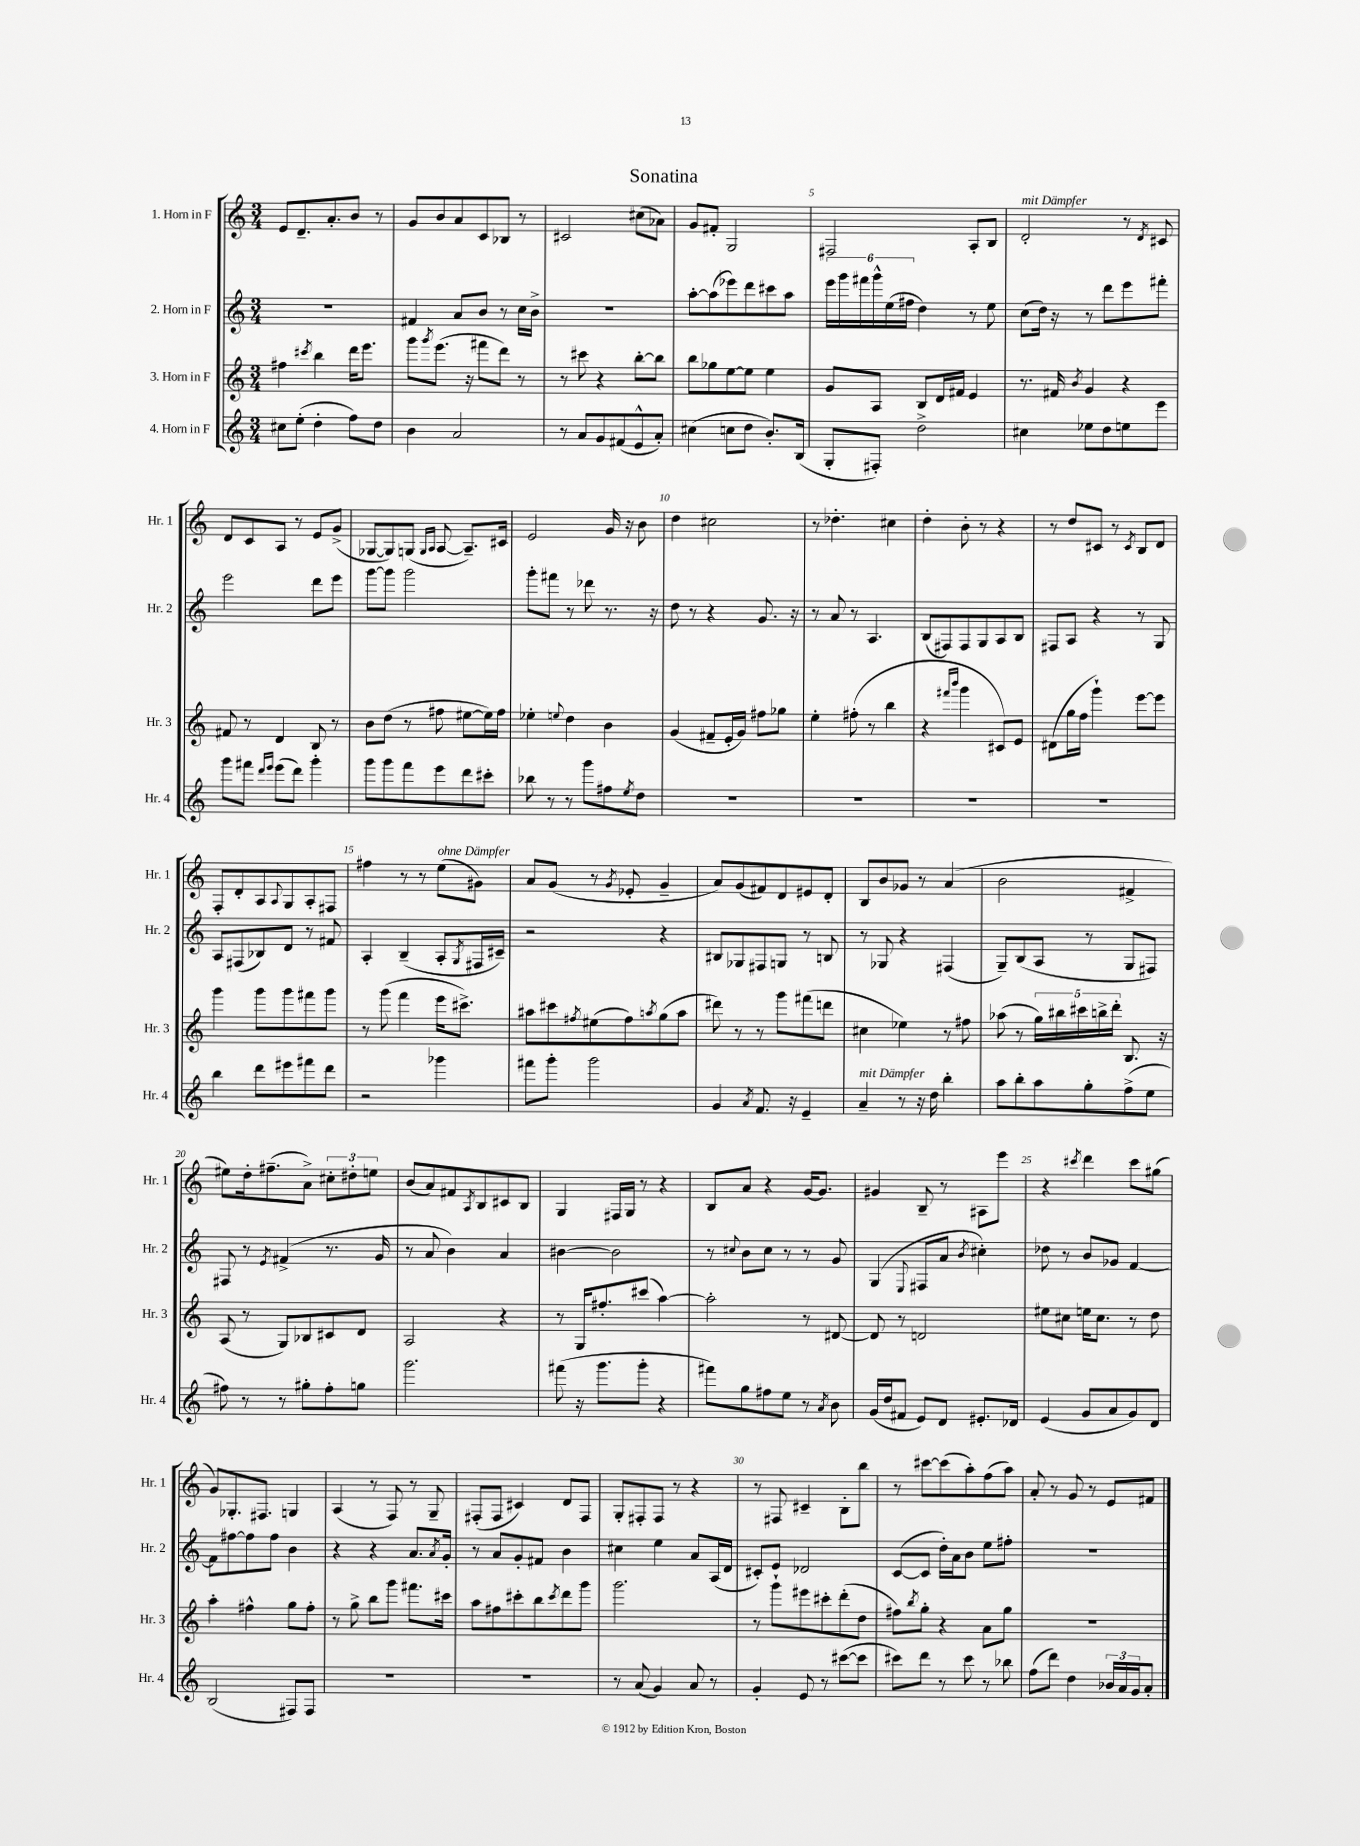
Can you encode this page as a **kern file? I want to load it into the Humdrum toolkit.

**kern	**kern	**kern	**kern
*staff4	*staff3	*staff2	*staff1
*clefG2	*clefG2	*clefG2	*clefG2
*k[]	*k[]	*k[]	*k[]
*M3/4	*M3/4	*M3/4	*M3/4
8cc#	4ff#	2.r	8e
(8ee'	.	.	8.d~
.	8qccc#	.	.
4dd'	4bb	.	.
.	.	.	8.a'
8ff)	16ddd	.	8b
.	8.eee	.	.
8dd	.	.	8r
=	=	=	=
4b	8ggg	4f#	8g
.	8qggg	.	.
.	(8.eee	.	8b
2a	.	8a	8a
.	16r	.	.
.	8fff#	8b	8c
.	8ddd)	8r	8B-
.	8r	16cc	8r
.	.	16b^	.
=	=	=	=
8r	8r	2.r	2c#
8a	8ccc#	.	.
8g	4r	.	.
(8f#	.	.	.
8e^^	[8bb'	.	(8cc#
8a')	8bb]	.	8a-)
=	=	=	=
(4cc#	8bb	[8aa'	8g
.	8gg-	(8aa]	8f#'
8cc	[8ee	8eee-)	2G
8dd	8ee]	8ddd	.
8.b')	4ee	8ccc#	.
.	.	8aa	.
(16B	.	.	.
=	=	=	=
8G'	8g	24eee	2F#
.	.	24ggg	.
.	.	24fff#	.
8F#')	8A	24ggg^^	.
.	.	(24ee	.
.	.	24ff#	.
2dd^	8B	4dd)	.
.	16d	.	.
.	16f#	.	.
.	4e	8r	8A'
.	.	8ee	8B
=	=	=	=
4cc#	8.r	(8cc	2d'
.	.	16dd)	.
.	16f#	16r	.
.	8qb	.	.
8ee-	4g	8r	.
8dd	.	8ddd	.
8ee	4r	8eee	8r
.	.	.	8qd
8eee	.	8fff#'	8c#
=	=	=	=
8ggg	8f#	2eee	8d
8fff#	8r	.	8c
16qqddd	.	.	.
16qqeee	.	.	.
(8eee	4d	.	8A
8ddd)	.	.	8r
4ggg'	8B	8ddd	8e
.	8r	8eee	(8g^
=	=	=	=
8ggg	8b	[8ggg	[8G-
8ggg	(8dd	8ggg]	8G-])
8fff	8r	2ggg	(8G
.	.	.	16qqG
.	.	.	16qqA
8eee	8ff#	.	[8A
8ddd	[8ee#	.	8.A~])
8ccc#'	16ee#])	.	.
.	16ff#	.	16c#
=	=	=	=
8bb-	4ee-'	8ggg'	2e
8r	.	8fff#	.
.	8qqee	.	.
8r	4dd	8r	.
8ggg	.	8ddd-	.
8ff#	4b	8.r	16g
.	.	.	16r
8qee	.	.	.
8dd	.	.	8b
.	.	16r	.
=	=	=	=
2.r	(4g	8dd	4dd
.	.	8r	.
.	8f#~	4r	2cc#
.	16e'	.	.
.	16g)	.	.
.	8ff#	8.g	.
.	8gg-	.	.
.	.	16r	.
=	=	=	=
2.r	4ee'	8r	8r
.	.	8a	4.dd-'
.	(8ff#'	8r	.
.	8r	4.A	.
.	4bb	.	4cc#
=	=	=	=
2.r	4r	(8B	4dd'
.	.	8F#)	.
.	16qqfff#	.	.
.	16qqbbb	.	.
.	4ggg	8F#	8b'
.	.	8G	8r
.	8c#)	8A	4r
.	8e	8B	.
=	=	=	=
2.r	(8d#	8F#	8r
.	16gg	8A	8dd
.	16ff	.	.
.	4ggg`)	4r	8c#
.	.	.	8r
.	.	.	8qc#
.	[8eee	8r	8B
.	8eee]	8G	8d
=	=	=	=
4bb	4ggg	8A	8F'
.	.	(8F#	8d'
8ddd	8ggg	8B-)	8A
.	.	.	8qqA
8eee#	8ggg	8d	8G
8fff#	8fff#	8r	8A'
8ddd	8ggg	8f#	8F#
=	=	=	=
2r	8r	4A'	4ff#
.	(8ggg	.	.
.	4fff	(4B~	8r
.	.	.	8r
4ggg-	16eee	8A'	(8ee
.	8.ccc#^)	.	.
.	.	8qG	.
.	.	16F#	8g#)
.	.	16c#~)	.
=	=	=	=
8fff#	8aa#	2r	8a
8ggg'	8ccc#	.	(8g
.	8qff#	.	.
2ggg	(8ee#	.	8r
.	.	.	8qg
.	8ff#)	.	8e-'
.	8qaa	.	.
.	(8gg	4r	4g~
.	8aa	.	.
=	=	=	=
4g	8ddd#)	8B#	8a)
.	8r	8G-	(8g
8qa	.	.	.
8.f	8r	8F#	8f#)
.	8ggg	8G	8d
16r	.	.	.
4e~	(8fff#	8r	8e#
.	8ddd	8B	8d'
=	=	=	=
4a~	4cc#	8r	8B
.	.	8G-	8b
8r	4ee-)	4r	8g-
16r	.	.	8r
16dd	.	.	.
4bb'	8r	(4F#	(4a
.	8ff#	.	.
=	=	=	=
8aa	(8aa-	8G~)	2b
8bb'	8r	(8B	.
8aa	20gg)	8A	.
.	20bb#	.	.
.	20ccc#	.	.
8gg'	.	8r	.
.	20bb^	.	.
.	20ddd'	.	.
(8ff^	8.B	8G	4f#^
8ee	.	8F#)	.
.	16r	.	.
=	=	=	=
8ff#)	(8A	8F#	8ee#)
8r	8r	8r	16dd'
.	.	.	(8.ff#~
.	.	8qe	.
8r	8G)	(4f#^	.
8gg#'	8B-	.	8a^)
8ff#'	8c#	8.r	12cc#'
.	.	.	12dd#'
8gg	8d	.	.
.	.	.	12ee
.	.	16g	.
=	=	=	=
2.ggg	2A	8r	(8b
.	.	8a	8a)
.	.	4b)	8f#
.	.	.	8qA
.	.	.	8B
.	4r	4a	8c#
.	.	.	8B
=	=	=	=
(8fff#	8r	[4b#	4G
16r	16G	.	.
8.ggg	8.ff#'	.	.
.	.	2b#]	16F#
.	.	.	16G
8ggg'	(8ccc#	.	8r
4r	[4aa)	.	4r
=	=	=	=
8fff#)	2aa']	8r	8B
.	.	8qqcc#	.
8gg	.	8b	8a
8ff#	.	8cc#	4r
8ee	.	8r	.
8r	8r	8r	[16g
.	.	.	8.g]
8qa	.	.	.
8b	[8d#	8g	.
=	=	=	=
(16g	8d#]	(4G	4g#
16dd	.	.	.
8f#	8r	.	.
.	.	8qqE	.
8e)	2d	8F#	8B~
8d	.	8a	8r
.	.	8qb	.
8.e#'	.	4cc#')	8A#
.	.	.	8eee
16d-	.	.	.
=	=	=	=
(4e	8ee#	8dd-	4r
.	8cc#	8r	.
.	.	.	8qccc#
8g	16ee	8b	4ddd
.	8.cc#	.	.
8a	.	8g-	.
8g)	8r	[4f	8ccc#
8d	8dd	.	(8gg#
=	=	=	=
(2B	4aa'	8f]	8g)
.	.	[8ff#	8.G-'
.	4ff#^^	8ff#]	.
.	.	.	8.F#
.	.	8ff#	.
8F#)	8gg	4b	4G
8F#	8ff#'	.	.
=	=	=	=
2.r	8r	4r	(4A
.	8gg^	.	.
.	8bb	4r	8r
.	8ggg	.	8F)
.	8.fff#	8.a	8r
.	.	.	8G~
.	.	8qa	.
.	16ccc#	16g'	.
=	=	=	=
2.r	8aa	8r	(8F#'
.	8ff#	8a	8F#
.	8ccc#'	8g'	4c#)
.	8bb	8f#	.
.	8qccc#	.	.
.	8ddd	4b	8d
.	8ggg	.	8F#
=	=	=	=
8r	2.ggg	4cc#	8G'
(8a	.	.	8F#'
4g)	.	4ee	8F#
.	.	.	8r
8a	.	8a	4r
8r	.	(16A	.
.	.	16d	.
=	=	=	=
4g'	8r	8c#')	8r
.	8ggg`	8e	8F#
8e	8eee#	2d-	4c#~
8r	8ccc#'	.	.
([8ccc#	(8ddd'	.	8B'
8ccc#]	8dd	.	8bb
=	=	=	=
8ccc#)	8ff#)	([8c	8r
.	8qbb	.	.
8ddd	8gg'	8c]	[8ccc#
8r	4r	16dd')	(8ccc#]
.	.	16a	.
8ccc#	.	8b	8aa')
8r	8a	8ee	(8ff
8bb-	8gg	8ff#'	8aa)
=	=	=	=
(8ff	2.r	2.r	8a'
8ddd)	.	.	8r
4dd	.	.	8g
.	.	.	8r
24b-	.	.	8e
24a	.	.	.
24g	.	.	.
8a'	.	.	8f#
==	==	==	==
*-	*-	*-	*-
